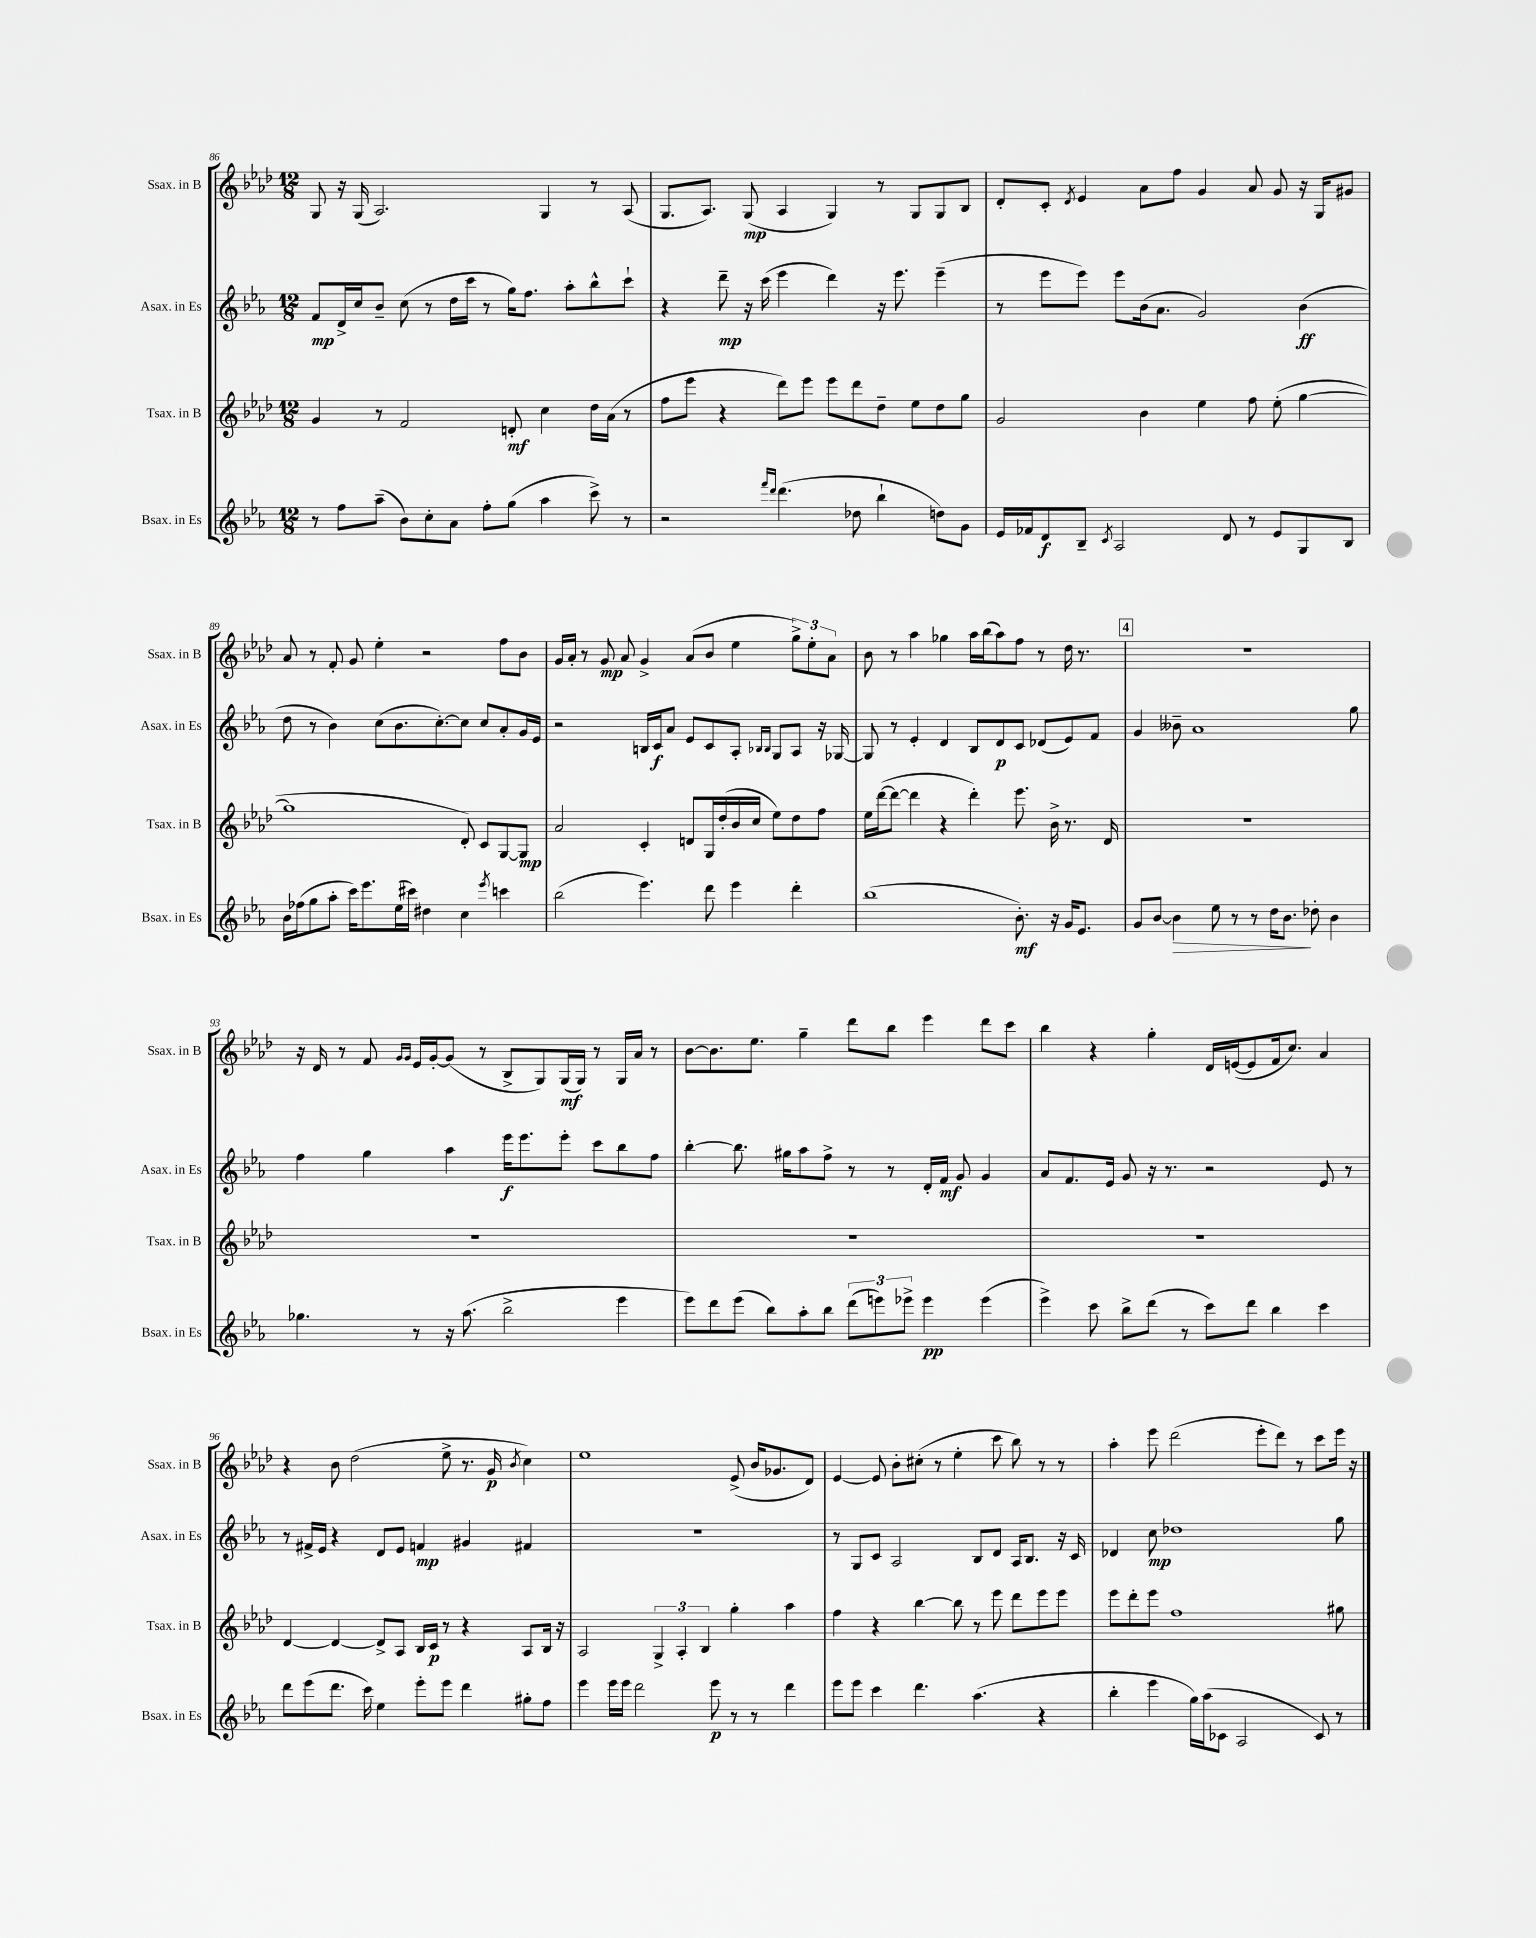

**kern	**dynam	**kern	**dynam	**kern	**dynam	**kern	**dynam
*part4	*part4	*part3	*part3	*part2	*part2	*part1	*part1
*staff4	*staff4	*staff3	*staff3	*staff2	*staff2	*staff1	*staff1
*I"Bsax. in Es	*	*I"Tsax. in B	*	*I"Asax. in Es	*	*I"Ssax. in B	*
*I'Bsax. in Es	*	*I'Tsax. in B	*	*I'Asax. in Es	*	*I'Ssax. in B	*
*clefG2	*	*clefG2	*	*clefG2	*	*clefG2	*
*k[b-e-a-]	*	*k[b-e-a-d-]	*	*k[b-e-a-]	*	*k[b-e-a-d-]	*
*M12/8	*	*M12/8	*	*M12/8	*	*M12/8	*
=86	=86	=86	=86	=86	=86	=86	=86
8r	.	4g/	.	8f/L	mp	8G/	.
8ff\L	.	.	.	16d^/L	.	16r	.
.	.	.	.	16cc/J	.	(16G/	.
(8aa-~\J	.	8r	.	8b-~/J	.	2.A-/)	.
8b-\L)	.	2f/	.	(8cc\	.	.	.
8cc'\	.	.	.	8r	.	.	.
8a-\J	.	.	.	16dd\LL	.	.	.
.	.	.	.	16ccc\JJ	.	.	.
8ff'\L	.	.	.	8r	.	.	.
(8gg\J	.	8dn'/	mf	16gg\KL)	.	.	.
.	.	.	.	8.ff\J	.	.	.
4aa-\	.	4cc\	.	.	.	4G/	.
.	.	.	.	8aa-'\L	.	.	.
8ccc^\)	.	16dd-\LL	.	8bb-^^\	.	8r	.
.	.	(16a-\JJ	.	.	.	.	.
8r	.	8r	.	8ccc`\J	.	(8A-/	.
=87	=87	=87	=87	=87	=87	=87	=87
2r	.	8ff\L	.	4r	.	8.G/L	.
.	.	8eee-\J	.	.	.	.	.
.	.	.	.	.	.	8.A-/J)	.
.	.	4r	.	8ddd~\	mp	.	.
.	.	.	.	16r	.	(8G/	mp
.	.	.	.	(16ccc\	.	.	.
16qqfff/LL	.	.	.	.	.	.	.
16qqddd/JJ	.	.	.	.	.	.	.
(4.ddd\	.	8ddd-\L)	.	4eee-\	.	4A-/	.
.	.	8eee-\J	.	.	.	.	.
.	.	8eee-\L	.	4ddd\)	.	4G/)	.
8dd-X\	.	8ddd-\	.	.	.	.	.
4bb-`\	.	8dd-~\J	.	16r	.	8r	.
.	.	.	.	8.eee-\	.	.	.
.	.	8ee-\L	.	.	.	8G/L	.
8ddn\L)	.	8dd-\	.	(4eee-~\	.	8G/	.
8g\J	.	8gg\J	.	.	.	8B-/J	.
=88	=88	=88	=88	=88	=88	=88	=88
16e-/LL	.	2g/	.	8r	.	8d-'/L	.
16f-X/J	.	.	.	.	.	.	.
8d/	f	.	.	8eee-\L	.	8c'/J	.
.	.	.	.	.	.	8qd-/	.
8B-~/J	.	.	.	8eee-\J)	.	4e-/	.
8qc/	.	.	.	.	.	.	.
2A-/	.	.	.	8eee-\L	.	.	.
.	.	4b-\	.	(16b-\k	.	8a-\L	.
.	.	.	.	8.a-\J	.	.	.
.	.	.	.	.	.	8ff\J	.
.	.	4ee-\	.	2g/)	.	4g/	.
8d/	.	.	.	.	.	.	.
8r	.	8ff\	.	.	.	8a-/	.
8e-/L	.	(8ee-'\	.	.	.	8g/	.
8G/	.	[4gg\	.	(4b-\	ff	16r	.
.	.	.	.	.	.	16G/KL	.
8B-/J	.	.	.	.	.	8g#X/J	.
!!LO:LB:g=z
=89	=89	=89	=89	=89	=89	=89	=89
16b-\LL	.	1gg]	.	8dd\	.	8a-/	.
(16ff-X\J	.	.	.	.	.	.	.
8gg\	.	.	.	8r	.	8r	.
8aa-'\J	.	.	.	4b-\)	.	8f'/	.
16ccc\KL)	.	.	.	.	.	8g/	.
8.eee-\	.	.	.	.	.	.	.
.	.	.	.	(8cc\L	.	4ee-'\	.
(16ee-\L	.	.	.	8.b-\	.	.	.
16ccc#X\JJ)	.	.	.	.	.	.	.
4dd#X\	.	.	.	.	.	2r	.
.	.	.	.	[8.cc'\)	.	.	.
4cc\	.	8d-'/)	.	8cc\J]	.	.	.
.	.	8c/L	.	8cc/L	.	.	.
8qeee-/	.	.	.	.	.	.	.
4cccn\	.	[8G/	.	8a-'/	.	8ff\L	.
.	.	8G/J]	mp	16g/L	.	8b-\J	.
.	.	.	.	16e-/JJ	.	.	.
=90	=90	=90	=90	=90	=90	=90	=90
(2bb-\	.	2a-/	.	2r	.	16g/LL	.
.	.	.	.	.	.	16a-'/JJ	.
.	.	.	.	.	.	8r	.
.	.	.	.	.	.	8g/	mp
.	.	.	.	.	.	8a-/	.
4.eee-\)	.	4c'/	.	16Bn/LL	.	4g^/	.
.	.	.	.	16c/J	f	.	.
.	.	.	.	8a-/J	.	.	.
.	.	8dn/L	.	8e-/L	.	(8a-/L	.
8ddd\	.	16G/L	.	8c/	.	8b-/J	.
.	.	(16dd-'/	.	.	.	.	.
4eee-\	.	16b-/	.	8A-'/J	.	4ee-\	.
.	.	16cc/JJ	.	.	.	.	.
.	.	.	.	16qqB-X/LL	.	.	.
.	.	.	.	16qqB-/JJ	.	.	.
.	.	8ee-\L)	.	8G/L	.	.	.
4ddd'\	.	8dd-\	.	8A-/J	.	12gg^\L)	.
.	.	.	.	.	.	12ee-'\	.
.	.	8ff\J	.	16r	.	.	.
.	.	.	.	.	.	12a-\J	.
.	.	.	.	[16G-X/	.	.	.
=91	=91	=91	=91	=91	=91	=91	=91
(1bb-	.	16ee-\LL	.	8G-/]	.	8b-\	.
.	.	([16ddd-\J	.	.	.	.	.
.	.	8ddd-\J_	.	8r	.	8r	.
.	.	4ddd-\]	.	4e-'/	.	4aa-\	.
.	.	4r	.	4d/	.	4gg-X\	.
.	.	4ddd-'\)	.	8B-/L	.	16aa-\LL	.
.	.	.	.	.	.	(16bb-\J	.
.	.	.	.	8d/	p	8aa-\)	.
8.b-'\)	mf	8.eee-\	.	8c/J	.	8ff\J	.
.	.	.	.	(8d-X/L	.	8r	.
16r	.	16b-^\	.	.	.	.	.
16g/KL	.	8.r	.	8e-/)	.	16dd-\	.
8.e-/J	.	.	.	.	.	8.r	.
.	.	.	.	8f/J	.	.	.
.	.	16d-/	.	.	.	.	.
!!LO:REH:place=s1:t=4
=92	=92	=92	=92	=92	=92	=92	=92
8g/L	.	1.r	.	4g/	.	1.r	.
[8b-/J	.	.	.	.	.	.	.
!	!LO:HP:b	!	!	!	!	!	!
4b-\]	>	.	.	8b--X~\	.	.	.
.	.	.	.	1a-	.	.	.
8ee-\	.	.	.	.	.	.	.
8r	.	.	.	.	.	.	.
8r	.	.	.	.	.	.	.
16dd\KL	.	.	.	.	.	.	.
8.b-\J	.	.	.	.	.	.	.
8dd-X'\	]	.	.	.	.	.	.
4b-\	.	.	.	.	.	.	.
.	.	.	.	8gg\	.	.	.
!!LO:LB:g=z
=93	=93	=93	=93	=93	=93	=93	=93
4.gg-X\	.	1.r	.	4ff\	.	16r	.
.	.	.	.	.	.	16d-/	.
.	.	.	.	.	.	8r	.
.	.	.	.	4gg\	.	8f/	.
.	.	.	.	.	.	16qqg/LL	.
.	.	.	.	.	.	16qqg/JJ	.
8r	.	.	.	.	.	16e-/LL	.
.	.	.	.	.	.	[16g'/J	.
16r	.	.	.	4aa-\	.	(8g/J]	.
(8.aa-\	.	.	.	.	.	.	.
.	.	.	.	.	.	8r	.
2bb-^\	.	.	.	16eee-\KL	f	8B-^/L	.
.	.	.	.	8.eee-\	.	.	.
.	.	.	.	.	.	8G/)	.
.	.	.	.	8eee-'\J	.	(16G/L	mf
.	.	.	.	.	.	16G/JJ)	.
.	.	.	.	8ccc\L	.	8r	.
4eee-\	.	.	.	8bb-\	.	16G/LL	.
.	.	.	.	.	.	16a-/JJ	.
.	.	.	.	8ff\J	.	8r	.
=94	=94	=94	=94	=94	=94	=94	=94
8eee-\L)	.	1.r	.	[4bb-'\	.	[8b-\L	.
8ddd\	.	.	.	.	.	8.b-\]	.
(8eee-\J	.	.	.	8.bb-\]	.	.	.
.	.	.	.	.	.	8.ee-\J	.
8bb-\L)	.	.	.	.	.	.	.
.	.	.	.	16gg#X\KL	.	.	.
8aa-'\	.	.	.	8aa-\	.	4gg~\	.
8bb-\J	.	.	.	8ff^\J	.	.	.
(12ddd\L	.	.	.	8r	.	8ddd-\L	.
12eeen\)	.	.	.	.	.	.	.
.	.	.	.	8r	.	8bb-\J	.
12eee-X^\J	.	.	.	.	.	.	.
4eee-\	pp	.	.	16d'/LL	.	4eee-\	.
.	.	.	.	16f/JJ	mf	.	.
.	.	.	.	8g/	.	.	.
(4eee-\	.	.	.	4g/	.	8ddd-\L	.
.	.	.	.	.	.	8ccc\J	.
=95	=95	=95	=95	=95	=95	=95	=95
4eee-^\)	.	1.r	.	8a-/L	.	4bb-\	.
.	.	.	.	8.f/	.	.	.
8ccc\	.	.	.	.	.	4r	.
.	.	.	.	16e-/Jk	.	.	.
8bb-^\L	.	.	.	8g/	.	.	.
(8ddd\J	.	.	.	16r	.	4gg'\	.
.	.	.	.	8.r	.	.	.
8r	.	.	.	.	.	.	.
8ccc\L)	.	.	.	2r	.	16d-/LL	.
.	.	.	.	.	.	([16en/J	.
8ddd\J	.	.	.	.	.	8e/]	.
4bb-\	.	.	.	.	.	16f/k	.
.	.	.	.	.	.	8.cc/J)	.
4ccc\	.	.	.	8e-/	.	4a-/	.
.	.	.	.	8r	.	.	.
!!LO:LB:g=z
=96	=96	=96	=96	=96	=96	=96	=96
8ddd\L	.	[4d-/	.	8r	.	4r	.
(8eee-\	.	.	.	16f#X^/LL	.	.	.
.	.	.	.	16e-/JJ	.	.	.
8.ddd\J	.	4d-/_	.	4r	.	8b-\	.
.	.	.	.	.	.	(2dd-\	.
16ccc\)	.	.	.	.	.	.	.
4ee-\	.	8d-^/L]	.	8d/L	.	.	.
.	.	8A-/J	.	8e-/J	.	.	.
8eee-'\L	.	16B-/LL	.	4fn/	mp	.	.
.	.	16c/JJ	p	.	.	.	.
8eee-\J	.	8r	.	.	.	8ee-^\	.
4ddd\	.	4r	.	4g#X/	.	8.r	.
.	.	.	.	.	.	16g/	p
.	.	.	.	.	.	8qb-/	.
8gg#X'\L	.	8A-/L	.	4f#X/	.	4cc\)	.
8ff\J	.	16B-/Jk	.	.	.	.	.
.	.	16r	.	.	.	.	.
=97	=97	=97	=97	=97	=97	=97	=97
4eee-\	.	2A-/	.	1.r	.	1ee-	.
16eee-\LL	.	.	.	.	.	.	.
16eee-\JJ	.	.	.	.	.	.	.
2ddd\	.	.	.	.	.	.	.
.	.	6G^/	.	.	.	.	.
.	.	6A-'/	.	.	.	.	.
.	.	6B-/	.	.	.	.	.
8eee-\	p	.	.	.	.	.	.
8r	.	4gg'\	.	.	.	(8e-^/	.
8r	.	.	.	.	.	16b-/KL	.
.	.	.	.	.	.	8.g-X/	.
4ddd\	.	4aa-\	.	.	.	.	.
.	.	.	.	.	.	8d-/J)	.
=98	=98	=98	=98	=98	=98	=98	=98
8eee-\L	.	4ff\	.	8r	.	[4e-/	.
8eee-\J	.	.	.	8G/L	.	.	.
4ccc\	.	4r	.	8c/J	.	8e-/]	.
.	.	.	.	2A-/	.	8b-'\L	.
4.ddd\	.	[4bb-\	.	.	.	(8cc#X'\J	.
.	.	.	.	.	.	8r	.
.	.	8bb-\]	.	.	.	4ee-'\	.
(4.aa-\	.	8r	.	8B-/L	.	.	.
.	.	8eee-\	.	8d/J	.	8ccc\	.
.	.	8ddd-\L	.	16A-/KL	.	8bb-\)	.
.	.	.	.	8.B-/J	.	.	.
4r	.	8eee-\	.	.	.	8r	.
.	.	8eee-\J	.	16r	.	8r	.
.	.	.	.	16c/	.	.	.
=99	=99	=99	=99	=99	=99	=99	=99
4bb-'\	.	8eee-\L	.	4d-X/	.	4aa-'\	.
.	.	8ddd-'\	.	.	.	.	.
4eee-\	.	8eee-\J	.	8cc\	mp	8eee-\	.
.	.	1ff	.	1dd-X	.	(2ddd-\	.
16gg\LL)	.	.	.	.	.	.	.
(16aa-\J	.	.	.	.	.	.	.
8c-X\J	.	.	.	.	.	.	.
2A-/	.	.	.	.	.	.	.
.	.	.	.	.	.	8eee-'\L	.
.	.	.	.	.	.	8ddd-\J)	.
.	.	.	.	.	.	8r	.
8c-/)	.	.	.	.	.	8ccc\L	.
8r	.	8gg#X\	.	8gg\	.	16eee-\Jk	.
.	.	.	.	.	.	16r	.
==	==	==	==	==	==	==	==
*-	*-	*-	*-	*-	*-	*-	*-
